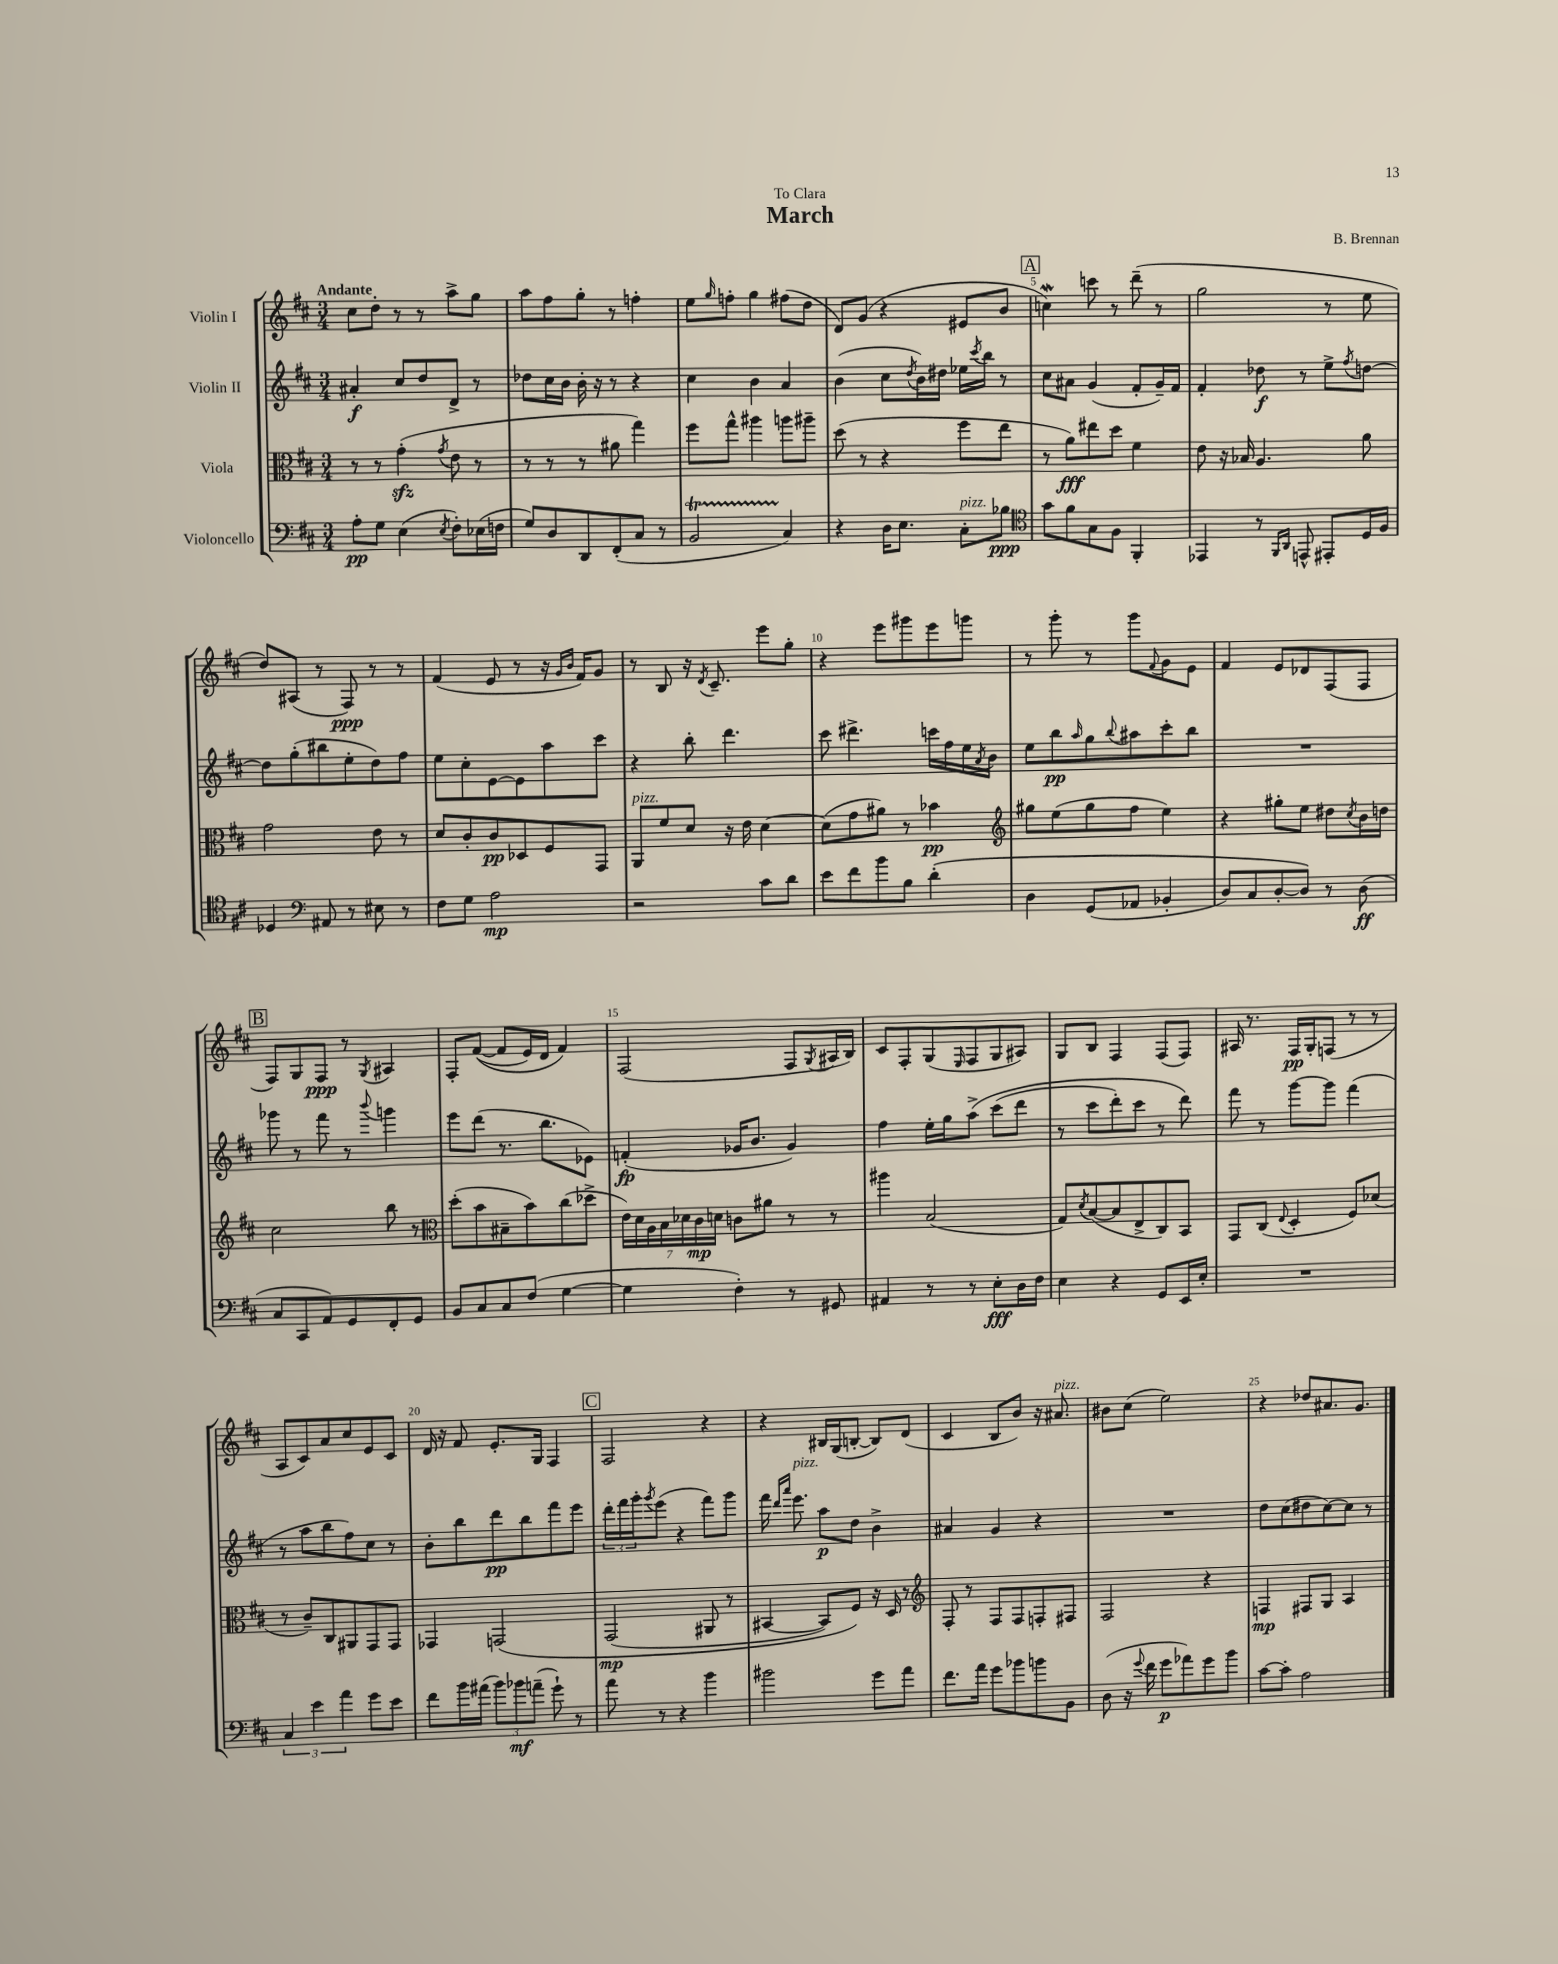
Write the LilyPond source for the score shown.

\header { title = "March" composer = "B. Brennan" dedication = "To Clara" }
<<
\new StaffGroup <<
\new Staff = "s0" \with { instrumentName = "Violin I" } {
    \clef treble \key d \major \numericTimeSignature \time 3/4 \tempo "Andante"
    cis''8 d''8-. r8 r8 a''8-> g''8 |
    a''8 fis''8 g''8-. r8 f''4-. |
    e''8 \grace { g''16 } f''8-. g''4 fis''8( d''8 |
    d'8) g'8( r4 eis'8 b'8 |
    \mark \markup { \box "A" } c''4\mordent) c'''8 r8 d'''8--( r8 |
    g''2 r8 e''8 |
    d''8) ais8( r8 fis8\ppp) r8 r8 |
    fis'4( e'8 r8 r16 \grace { g'16 b'16 } fis'16) g'8 |
    r8 b8 r16 \acciaccatura { d'8 } cis'8.-- e'''8 g''8-. |
    r4 e'''8 gis'''8 e'''8 g'''8 |
    r8 g'''8-. r8 g'''8 \appoggiatura { fis'8 } g'8 e'8 |
    fis'4 e'8 des'8 fis8( fis8 |
    \mark \markup { \box "B" } fis8) g8 fis8\ppp r8 \acciaccatura { g8 } ais4 |
    fis8-. fis'8~(\( fis'8 e'16) d'16 fis'4\) |
    fis2( fis8 \acciaccatura { g8 } ais16 b16) |
    cis'8 fis8-. g8( \grace { e16 } fis8 g8 ais8) |
    g8 b8 fis4 fis8( fis8) |
    ais16 r8. fis16\pp g16-. f8( r8 r8 |
    a8 cis'8) a'8 cis''8 e'8 cis'8 |
    d'16 r16 fis'8 e'8.-. g16 fis4 |
    \mark \markup { \box "C" } fis2 r4 |
    r4 bis16 g16( b8~-. b8) d'8( |
    cis'4 b8 b'8) r16 ais'8.^\markup { \italic "pizz." } |
    bis'8 cis''8( e''2) |
    r4 des''8 ais'8. g'8. \bar "|." |
}
\new Staff = "s1" \with { instrumentName = "Violin II" } {
    \clef treble \key d \major \numericTimeSignature \time 3/4
    ais'4-.\f cis''8 d''8 d'8-> r8 |
    des''8 cis''16 b'16 b'16-. r16 r8 r4 |
    cis''4 b'4 a'4 |
    b'4( cis''8 \acciaccatura { d''8 } b'16) dis''16 ees''16 \acciaccatura { cis'''8 } b''16 r8 |
    \mark \markup { \box "A" } cis''8 ais'8 g'4( fis'8-. g'16--) fis'16 |
    fis'4-. des''8\f r8 e''8-> \acciaccatura { fis''8 } d''8~ |
    d''8 g''8-.( bis''8 e''8-. d''8) fis''8 |
    e''8 cis''8-. e'8~ e'8 a''8 cis'''8 |
    r4 b''8-. d'''4. |
    cis'''8 dis'''4.-> c'''16 fis''16 e''16 \acciaccatura { a'8 } b'16 |
    e''8 b''8\pp \grace { a''16 } g''8 \appoggiatura { b''8 } ais''8 cis'''8-. b''8 |
    R2. |
    \mark \markup { \box "B" } ges'''8 r8 fis'''8 r8 \appoggiatura { b'''8 } g'''4 |
    e'''8 d'''8( r8. b''8. ees'8) |
    f'4-.\fp( ges'16 b'8. ges'4) |
    fis''4 e''16-. g''16 a''8->\( cis'''8( d'''8 |
    r8 cis'''8 d'''8-.) cis'''8 r8 d'''8\) |
    fis'''8 r8 g'''8~ g'''8 fis'''4( |
    r8 a''8 b''8 fis''8) cis''8 r8 |
    b'8-. b''8 d'''8\pp b''8 fis'''8 e'''8 |
    \mark \markup { \box "C" } \tuplet 3/2 { d'''16-. fis'''16 g'''16-. } \acciaccatura { g'''8 } e'''8( r4 fis'''8) g'''8 |
    fis'''16 \grace { d'''16 a'''16 } e'''8.^\markup { \italic "pizz." } a''8\p d''8 b'4-> |
    ais'4 g'4 r4 |
    R2. |
    d''8 cis''8( dis''8 cis''8~) cis''8 r8 \bar "|." |
}
\new Staff = "s2" \with { instrumentName = "Viola" } {
    \clef alto \key d \major \numericTimeSignature \time 3/4
    r8 r8 g'4-.\sfz( \acciaccatura { g'8 } e'8 r8 |
    r8 r8 r8 ais'8 g''4) |
    fis''8 g''8-^ ais''4 a''8 ais''8-- |
    d''8( r8 r4 fis''8 e''8 |
    \mark \markup { \box "A" } r8 a'8\fff) eis''8 d''8 fis'4 |
    e'8 r16 bes16 a4. a'8 |
    g'2 e'8 r8 |
    d'8 cis'8-. cis'8\pp des8 fis8 g,8 |
    a,8^\markup { \italic "pizz." } fis'8 d'8 r16 e'16 d'4~ |
    d'8( g'8 ais'8) r8 bes'4\pp |
    \clef treble gis''8 e''8( gis''8 fis''8 e''4) |
    r4 gis''8-. e''8 dis''8 \acciaccatura { cis''8 } b'16 d''16 |
    \mark \markup { \box "B" } cis''2 b''8 r8 |
    \clef alto d''8-.( b'8 bis8-- b'8) cis''8( des''8-> |
    \tuplet 7/4 { e'16) d'16 a16 b16 des'16 cis'16\mp d'16 } c'8 ais'8 r8 r8 |
    ais''4 b2( |
    g8) \acciaccatura { d'8 } b8~( b8 e8-> cis8) b,8 |
    g,8 cis8( \appoggiatura { e8 } d4-. fis8) des'8( |
    r8 cis'8--) cis8 ais,8 g,8 g,8 |
    ges,4 g,2\( |
    \mark \markup { \box "C" } g,2\mp( ais,8 r8 |
    bis,4~ bis,8) fis8\) r16 d16 r8 |
    \clef treble fis8-. r8 fis8 fis8 f8-. fis8 |
    fis2 r4 |
    f4\mp fis8 g8 a4 \bar "|." |
}
\new Staff = "s3" \with { instrumentName = "Violoncello" } {
    \clef bass \key d \major \numericTimeSignature \time 3/4
    a8-.\pp g8 e4( \acciaccatura { e8 } fis8-.) ees16( f16 |
    g8) d8 d,8 fis,8-.( cis8 r8 |
    b,2\startTrillSpan cis4\stopTrillSpan) |
    r4 d16 e8. cis8-.^\markup { \italic "pizz." } bes8\ppp |
    \mark \markup { \box "A" } \clef tenor g'8 fis'8 g8 fis8 fis,4-. |
    ees,4 r8 \grace { fis,16 a,16 } e,8-^ eis,8-. d16 fis16 |
    des4 \clef bass ais,8 r8 eis8 r8 |
    fis8 g8 a2\mp |
    r2 cis'8 d'8 |
    e'8 fis'8 b'8 b8 d'4-.\( |
    d4 g,8( aes,8 bes,4-. |
    d8) cis8 d8~-. d8\) r8 d8\ff( |
    \mark \markup { \box "B" } cis8 cis,8 a,8) g,8 fis,8-. g,8 |
    b,8 cis8 cis8 fis8( g4~ |
    g4 fis4-.) r8 gis,8 |
    ais,4 r8 r8 e8-.\fff d16 fis16 |
    e4 r4 g,8 e,16 e16-. |
    R2. |
    \tuplet 3/2 { cis4 e'4 a'4 } g'8 e'8 |
    fis'8 b'16 ais'16( \tuplet 3/2 { b'8) bes'8\mf a'8--( } g'8-!) r8 |
    \mark \markup { \box "C" } a'8 r8 r4 b'4 |
    bis'2 g'8 a'8 |
    fis'8. a'16 g'8 bes'8 b'8 b,8 |
    d8( r16 \appoggiatura { g'8 } fis'16 g'8\p aes'8) g'8 b'8 |
    cis'8~ cis'8-. a2 \bar "|." |
}
>>
>>
\layout { \context { \Score \override BarNumber.break-visibility = ##(#f #t #t) barNumberVisibility = #(every-nth-bar-number-visible 5) } }
